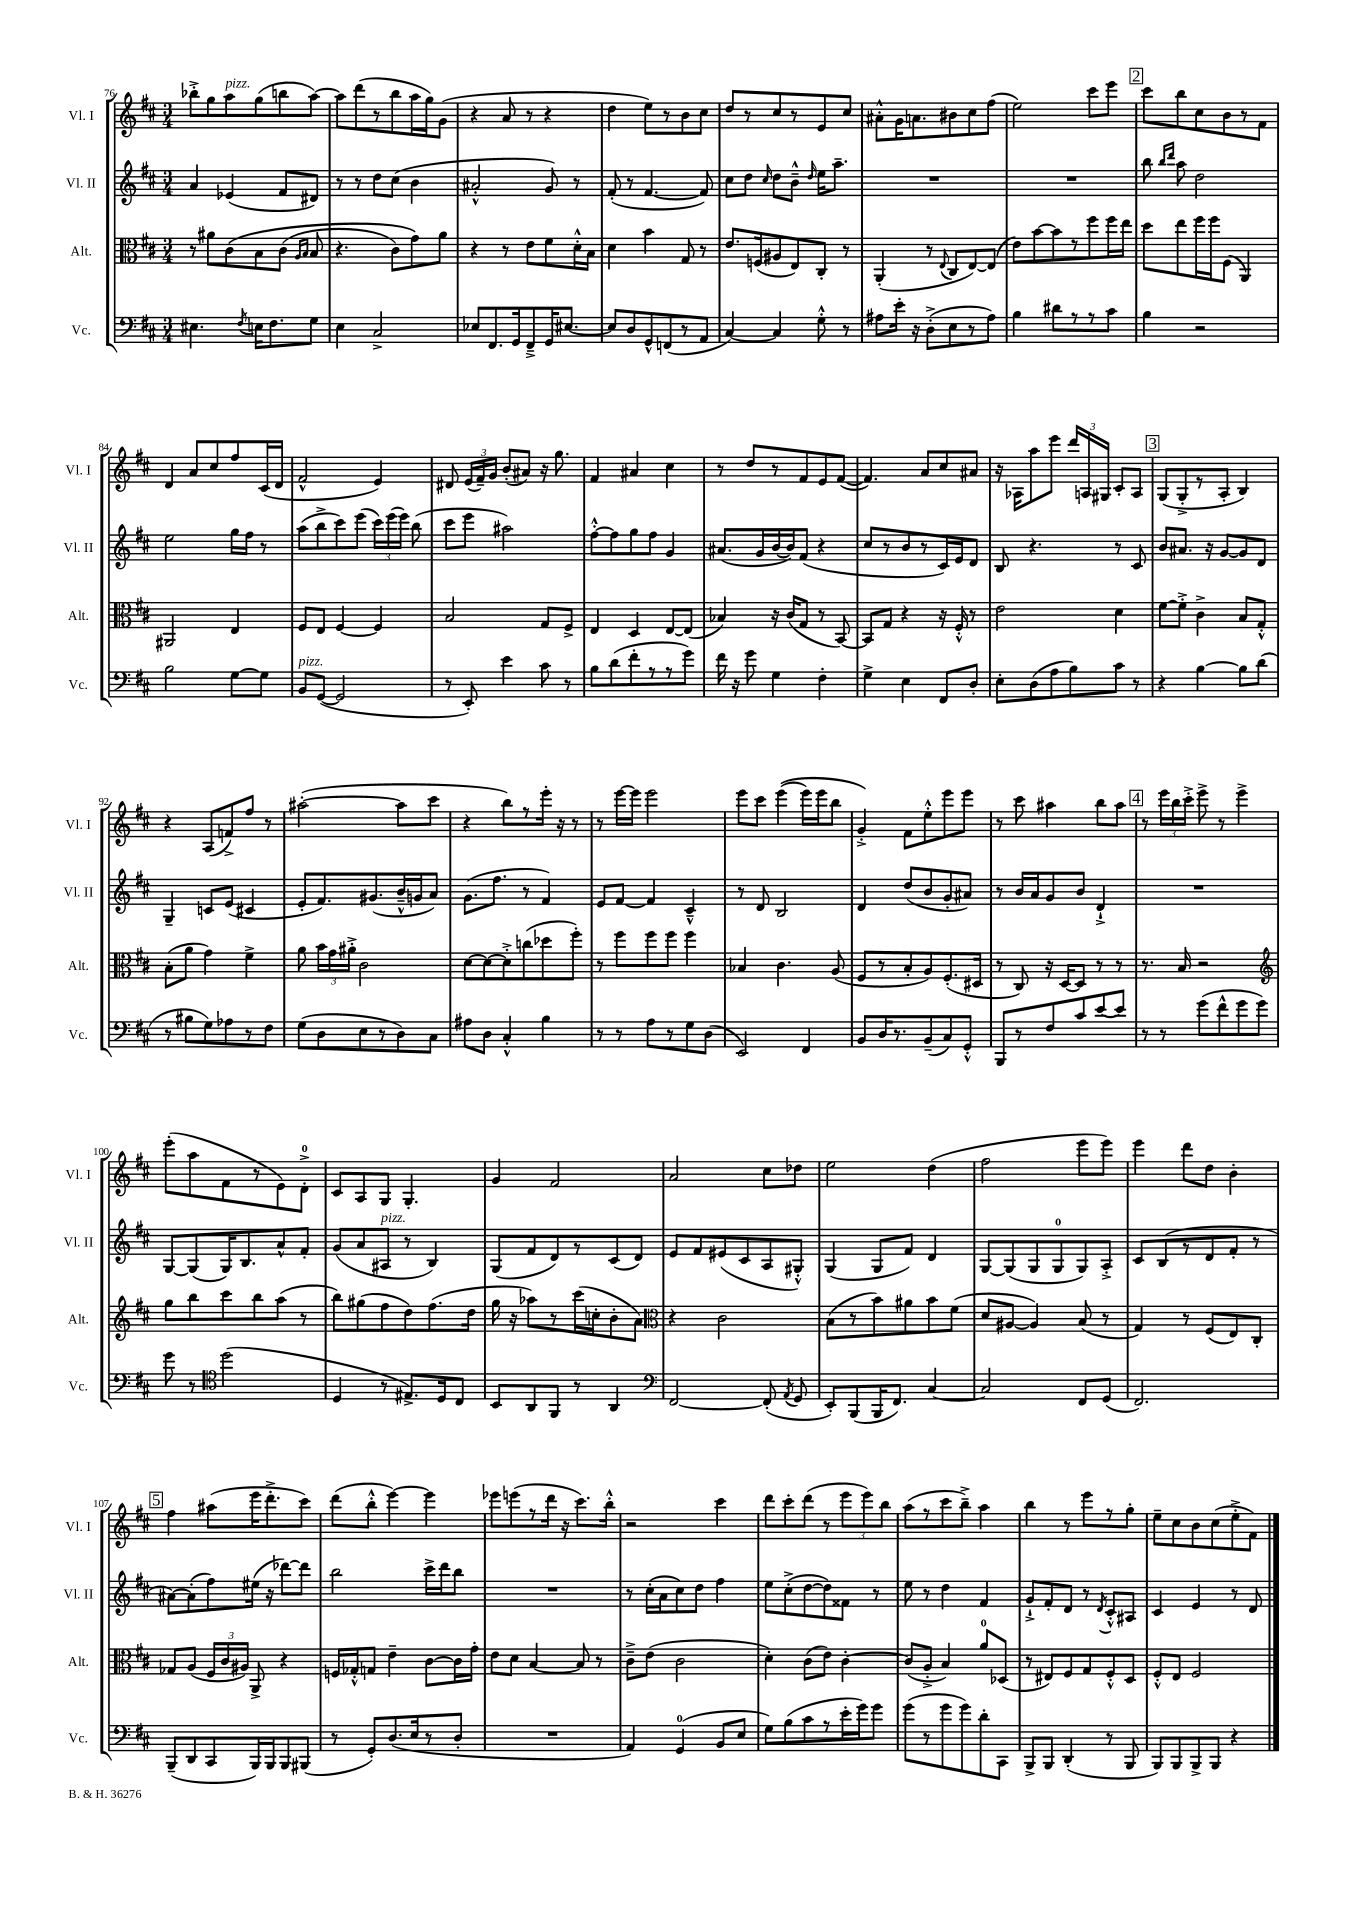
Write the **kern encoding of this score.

**kern	**kern	**kern	**kern
*part4	*part3	*part2	*part1
*staff4	*staff3	*staff2	*staff1
*I"Vc.	*I"Alt.	*I"Vl. II	*I"Vl. I
*I'Vc.	*I'Alt.	*I'Vl. II	*I'Vl. I
*clefF4	*clefC3	*clefG2	*clefG2
*k[f#c#]	*k[f#c#]	*k[f#c#]	*k[f#c#]
*M3/4	*M3/4	*M3/4	*M3/4
=76	=76	=76	=76
4.E#X\	8r	4a/	8bb-X'^\L
.	8a#X\L	.	8gg\
!	!	!	!LO:TX:a:i:t=pizz.
.	(8c#\	(4e-X/	8aa\
8qF#/	.	.	.
16En\KL	8B\	.	(8gg\
8.F#\	.	.	.
.	(8c#\J	8f#/L	8bbn\
.	16qqA/LL	.	.
.	16qqB/JJ	.	.
8G\J	8B/	8d#X/J)	[8aa\J)
=77	=77	=77	=77
4E\	4.r	8r	8aa\L]
.	.	8r	(8ddd\
2C#^/	.	8dd\L	8r
.	8c#\L)	(8cc#\J	8bb\
.	8g\)	4b\	16aa\L
.	.	.	16gg\J)
.	8a\J	.	(8g\J
=78	=78	=78	=78
8E-X/L	4r	2a#X'^^/	4r
8.FF#/	.	.	.
.	8r	.	8a/
16GG/k	.	.	.
8FF#~^/	8e\L	.	8r
16GG/K	8f#\	8g/)	4r
[8.E#X/J	.	.	.
.	16d'^^\L	8r	.
.	16B\JJ	.	.
=79	=79	=79	=79
8E#/L]	4d\	(8f#'/	4dd\
8D/	.	8r	.
8GG^^/	4b\	[4.f#/	8ee\L)
(8FFn/	.	.	8r
8r	8G/	.	8b\
8AA/J	8r	8f#/])	8cc#\J
=80	=80	=80	=80
[4C#/)	8.e/L	8cc#\L	8dd/L
.	.	8dd\J	8r
.	(16Fn/k	.	.
.	.	16qqcc#/	.
4C#/]	8A#X/	8dd\L	8cc#/
.	8E/)	8b~^^\J	8r
.	.	16qqdd/	.
8G'^^\	8C#'/J	16ee\KL	8e/
.	.	8.aa~\J	.
8r	8r	.	8cc#/J
=81	=81	=81	=81
8A#X\L	(4AA'/	2.r	8a#X'^^\L
16e'\Jk	.	.	16g\K
16r	.	.	8.an\
(8D'^\L	8r	.	.
.	8qqE/	.	.
8E\	8C#/L	.	8b#X\
8r	[8E/)	.	8cc#\
8A#\J)	(8E/J]	.	(8ff#\J
=82	=82	=82	=82
4B\	8e\L)	2.r	2ee\)
.	[8b\	.	.
8d#X\L	8b\]	.	.
8r	8r	.	.
8r	8ff#\	.	8ccc#\L
8c#\J	16ff#\L	.	8eee\J
.	16ee\JJ	.	.
!!LO:REH:place=s1:t=2
=83	=83	=83	=83
4B\	8dd\L	8bb\	8ccc#\L
.	.	16qqbb/LL	.
.	.	16qqddd/JJ	.
.	8ee\	8aa\	8bb\
2r	16ff#\L	2dd\	8cc#\
.	16ff#\J	.	.
.	(8F#\J	.	8b\
.	4AA/)	.	8r
.	.	.	8f#\J
!!LO:LB:g=z
=84	=84	=84	=84
2B\	2AA#X/	2ee\	4d/
.	.	.	8a/L
.	.	.	8cc#/
[8G\L	4E/	16gg\LL	8ff#/
.	.	16ff#\JJ	.
8G\J]	.	8r	(16c#/L
.	.	.	16d/JJ
=85	=85	=85	=85
!LO:TX:a:i:t=pizz.	!	!	!
8BB/L	8F#/L	(8aa\L	2f#^^/
([8GG/J	8E/J	8bb^\	.
2GG/]	[4F#/	8ccc#\)	.
.	.	(8eee\J	.
.	4F#/]	24ccc#\LL)	4e/)
.	.	(24eee\	.
.	.	24eee\JJ)	.
.	.	(8bb\	.
=86	=86	=86	=86
8r	2B/	8ccc#\L	8d#X/
8EE'/)	.	8eee\J	(24e/LL
.	.	.	24f#~/)
.	.	.	24g/JJ
4e\	.	2aa#X\)	(8b'/L
.	.	.	8a#X/J)
8c#\	8G/L	.	16r
.	.	.	8.gg\
8r	8F#^/J	.	.
=87	=87	=87	=87
8B\L	4E/	[8ff#'^^\L	4f#/
(8d\	.	8ff#\]	.
8f#'\	4D/	8gg\	4a#X/
8r	.	8ff#\J	.
8r	[8E/L	4g/	4cc#\
8g\J)	(8E/J]	.	.
=88	=88	=88	=88
16f#\	4B-X/)	(8.a#X/L	8r
16r	.	.	.
8g\	.	.	8dd/L
.	.	16g/L	.
4G\	16r	[16b/	8r
.	(16c#/KL	16b/J])	.
.	8G/J	(8f#/J	8f#/
4F#'\	8r	4r	8e/
.	[8BB/)	.	([8f#/J
=89	=89	=89	=89
4G^\	8BB/L]	8cc#/L	4.f#/])
.	8G/J	8r	.
4E\	4r	8b/	.
.	.	8r	8a/L
8FF#/L	16r	16c#/L)	8cc#/
.	16F#'^^/	16e/J	.
8D'/J	8r	8d/J	8a#X/J
=90	=90	=90	=90
8E'\L	2e\	8B/	16r
.	.	.	16A-X\KL
(8D\	.	4.r	8aa\
8A\	.	.	8eee\J
8B\)	.	.	24ddd/LL
.	.	.	24An/
.	.	.	24G#X/JJ
8c#\J	4d\	8r	8c#'/L
8r	.	8c#/	8A/J
!!LO:REH:place=s1:t=3
=91	=91	=91	=91
4r	[8f#\L	8b/L	(8G/L
.	8f#'^\J]	8.a#X/J	8G'^/
[4B\	4c#^\	.	8r
.	.	16r	.
.	.	[8g/L	8A'/J
8B\L]	8B/L	8g/]	4B/)
(8d\J	8G'^^/J	8d/J	.
!!LO:LB:g=z
=92	=92	=92	=92
8r	(8B'\L	4G~/	4r
8B#X\L	8a\J	.	.
8G\)	4g\)	8cn/L	(8A/L
8A-X\	.	(8e/J	8fn^/)
8r	4f#^\	4c#X/	8ff#/J
8F#\J	.	.	8r
=93	=93	=93	=93
(8G\L	8a\	8e'/L	([2aa#X'\
8D\	24b\LL	8.f#/)	.
.	24g\	.	.
.	24a#X'^\JJ	.	.
8E\	2c#\	.	.
.	.	(8.g#X/	.
8r	.	.	.
8D\)	.	16b~^^/L	8aa#\L]
.	.	16gn/J	.
8C#\J	.	8a/J)	8ccc#\J
=94	=94	=94	=94
8A#X\L	[8d\L	(8.g\L	4r
8D\J	8d\_	.	.
.	.	8.ff#\J	.
4C#'^^/	8d'^\]	.	8bb\L)
.	(8ccn\	8r	8r
4B\	8dd-X\	4f#/)	16eee'\Jk
.	.	.	16r
.	8ff#'\J)	.	8r
=95	=95	=95	=95
8r	8r	8e/L	8r
8r	8ff#\L	[8f#/J	[16eee\LL
.	.	.	16eee\JJ]
8A\L	8ff#\	4f#/]	2eee\
8r	8ff#\J	.	.
8G\	4ff#\	4c#~^^/	.
(8D\J	.	.	.
=96	=96	=96	=96
2EE/)	4B-X/	8r	8eee\L
.	.	8d/	8ccc#\J
.	4.c#\	2B/	((4eee\
4FF#/	.	.	16eee\LL)
.	.	.	16eee\J
.	(8A/	.	8bb\J
=97	=97	=97	=97
8BB/L	8F#/L	4d/	4g'^/)
16D/K	8r	.	.
8.r	.	.	.
.	8B'/	(8dd/L	8f#\L
(8BB~/	8A/)	8b/	8ee'^^\
8C#/)	(8.F#'/	8g'/	8eee\
8GG'^^/J	.	8a#X/J)	8eee\J
.	16D#X/Jk	.	.
=98	=98	=98	=98
8BBB/L	8r	8r	8r
8r	8C#/)	16b/LL	8ccc#\
.	.	16a/J	.
8F#/	16r	8g/	4aa#X\
.	[16D/KL	.	.
8c#/	8D/J]	8b/J	.
[8e/	8r	4d`^/	8bb\L
8e/J]	8r	.	8aa#\J
!!LO:REH:place=s1:t=4
=99	=99	=99	=99
8r	8.r	2.r	8r
8r	.	.	24eee\LL
.	.	.	24bb\
.	16B/	.	.
.	.	.	24ccc#'^\JJ
(8g\L	2r	.	8eee^\
8f#^^\	.	.	8r
8g\	.	.	4eee^\
8g\J)	.	.	.
!!LO:LB:g=z
=100	=100	=100	=100
*	*clefG2	*	*
8g\	8gg\L	[8G/L	(8eee'\L
8r	8bb\	(8G/]	8aa\
*clefC4	*	*	*
(2dd\	8ccc#\	16G/K)	8f#\
.	.	8.B/	.
.	8bb\	.	8r
.	(8aa\J	8a^^/	8e\)
.	8r	8f#'/J	8d'^\J
=101	=101	=101	=101
4D/	8bb\L)	(8g/L	8c#/L
.	(8gg#X\	8a/	8A/
!	!	!LO:TX:a:i:t=pizz.	!
8r	8ff#\	8A#X/J	8G/J
8.E#X^/L)	8dd\)	8r	4.G'/
.	(8.ff#\	4B/)	.
16D/k	.	.	.
8C#/J	.	.	.
.	16dd\Jk	.	.
=102	=102	=102	=102
8BB/L	16gg\	(8G/L	4g/
.	16r	.	.
8AA/	8aa-X\L)	8f#/	.
8FF#/J	8r	8d/)	2f#/
8r	(16ccc#\L	8r	.
.	16ccn'\J	.	.
4AA/	8b'\	(8c#/	.
.	8a\J)	8d/J)	.
=103	=103	=103	=103
*clefF4	*clefC3	*	*
[2FF#/	4r	8e/L	2a/
.	.	8f#/	.
.	2c#\	(8e#X/	.
.	.	8c#/	.
(8FF#'/]	.	8A/	8cc#\L
8qAA/	.	.	.
8GG/	.	8G#X'^^/J)	8dd-X\J
=104	=104	=104	=104
8EE'/L)	(8B\L	(4G/	2ee\
(8BBB/	8r	.	.
16BBB/K	8b\)	8G/L	.
8.FF#/J)	.	.	.
.	8a#X\	8f#/J)	.
[4C#/	8b\	4d/	(4dd\
.	(8f#\J	.	.
=105	=105	=105	=105
2C#/]	8d/L	[8G/L	2ff#\
.	[8A#X/J	(8G/]	.
.	4A#/])	8G/	.
.	.	8G/	.
8FF#/L	(8B/	8G/)	8eee\L
(8GG/J	8r	8A'^/J	8eee\J)
=106	=106	=106	=106
2.FF#/)	4G/)	8c#/L	4eee\
.	.	(8B/	.
.	8r	8r	8ddd\L
.	(8F#/L	8d/	8dd\J
.	8E/)	8f#'/J	4b'\
.	8C#'/J	8r	.
!!LO:LB:g=z
!!LO:REH:place=s1:t=5
=107	=107	=107	=107
(8BBB~/L	8G-X/L	[8a#X\L)	4ff#\
8DD/	(8A/J	(8a#'\]	.
8CC#/	24F#/LL	8ff#\)	(8aa#X\L
.	24c#/	.	.
.	24A#X/JJ)	.	.
16BBB/L)	8AA^/	(16ee#X\Jk	16eee\K
16BBB/J	.	16r	8.ddd'^\
8BBB/	4r	[8ddd-X\L)	.
(8BBB#X/J	.	8ddd-\J]	8ccc#\J)
=108	=108	=108	=108
8r	16Fn/LL	2bb\	(8ddd\L
.	16G-X'^^/J	.	.
8GG'/L)	8Gn/J	.	8bb'^^\J
(8.D/	4e~\	.	[4eee\)
16E/k	.	.	.
8r	[8c#\L	16ccc#^\LL	4eee\]
.	.	16ddd\J	.
8D'/J	16c#\L]	8bb\J	.
.	16g'\JJ	.	.
=109	=109	=109	=109
2.r	8e\L	2.r	8eee-X\L
.	8d\J	.	(8eeen\
.	[4B/	.	8r
.	.	.	16ddd\Jk
.	.	.	16r
.	8B/]	.	8.ccc#\L)
.	8r	.	.
.	.	.	16bb'^^\Jk
=110	=110	=110	=110
4AA/)	8c#~^\L	8r	2r
.	(8e\J	(16cc#'\LL	.
.	.	16a\J	.
(4GG/	2c#\	8cc#\)	.
.	.	8dd\J	.
8BB/L	.	4ff#\	4ccc#\
8E/J	.	.	.
=111	=111	=111	=111
8G\L)	4d'\)	8ee\L	8ddd\L
(8B\	.	(8cc#'^\	8ccc#'\
8c#\	(8c#\L	[8dd\	(8ddd\J
8r	8e\J)	8dd\])	8r
16e'\L	[4c#'\	8f##X\J	12eee\L
16g\J)	.	.	.
.	.	.	12eee\)
8g\J	.	8r	.
.	.	.	12bb\J
=112	=112	=112	=112
(8g\L	(8c#/L]	8ee\	(8aa\L
8r	8A'^/J	8r	8r
8g\	4B/)	4dd\	8ccc#\
8g\)	.	.	8bb~^\J)
8d'\	8a/L	4f#/	4aa\
8CC#\J	(8D-X/J	.	.
=113	=113	=113	=113
8BBB^/L	8r	8g`^/L	4bb\
8BBB/J	8E#X/L)	8f#'/	.
(4DD'/	8F#/	8d/J	8r
.	8G/	8r	8eee\L
.	.	8qd/	.
8r	8F#'^^/	8c#'^^/L	8r
8BBB/	8D/J	8A#X/J	8gg'\J
=114	=114	=114	=114
8BBB/L)	8F#'^^/L	4c#/	8ee~\L
8BBB/	8E/J	.	8cc#\
8BBB^/	2F#/	4e/	8b\
8BBB/J	.	.	(8cc#\
4r	.	8r	8ee'^\
.	.	8d/	8f#\J)
==	==	==	==
*-	*-	*-	*-
